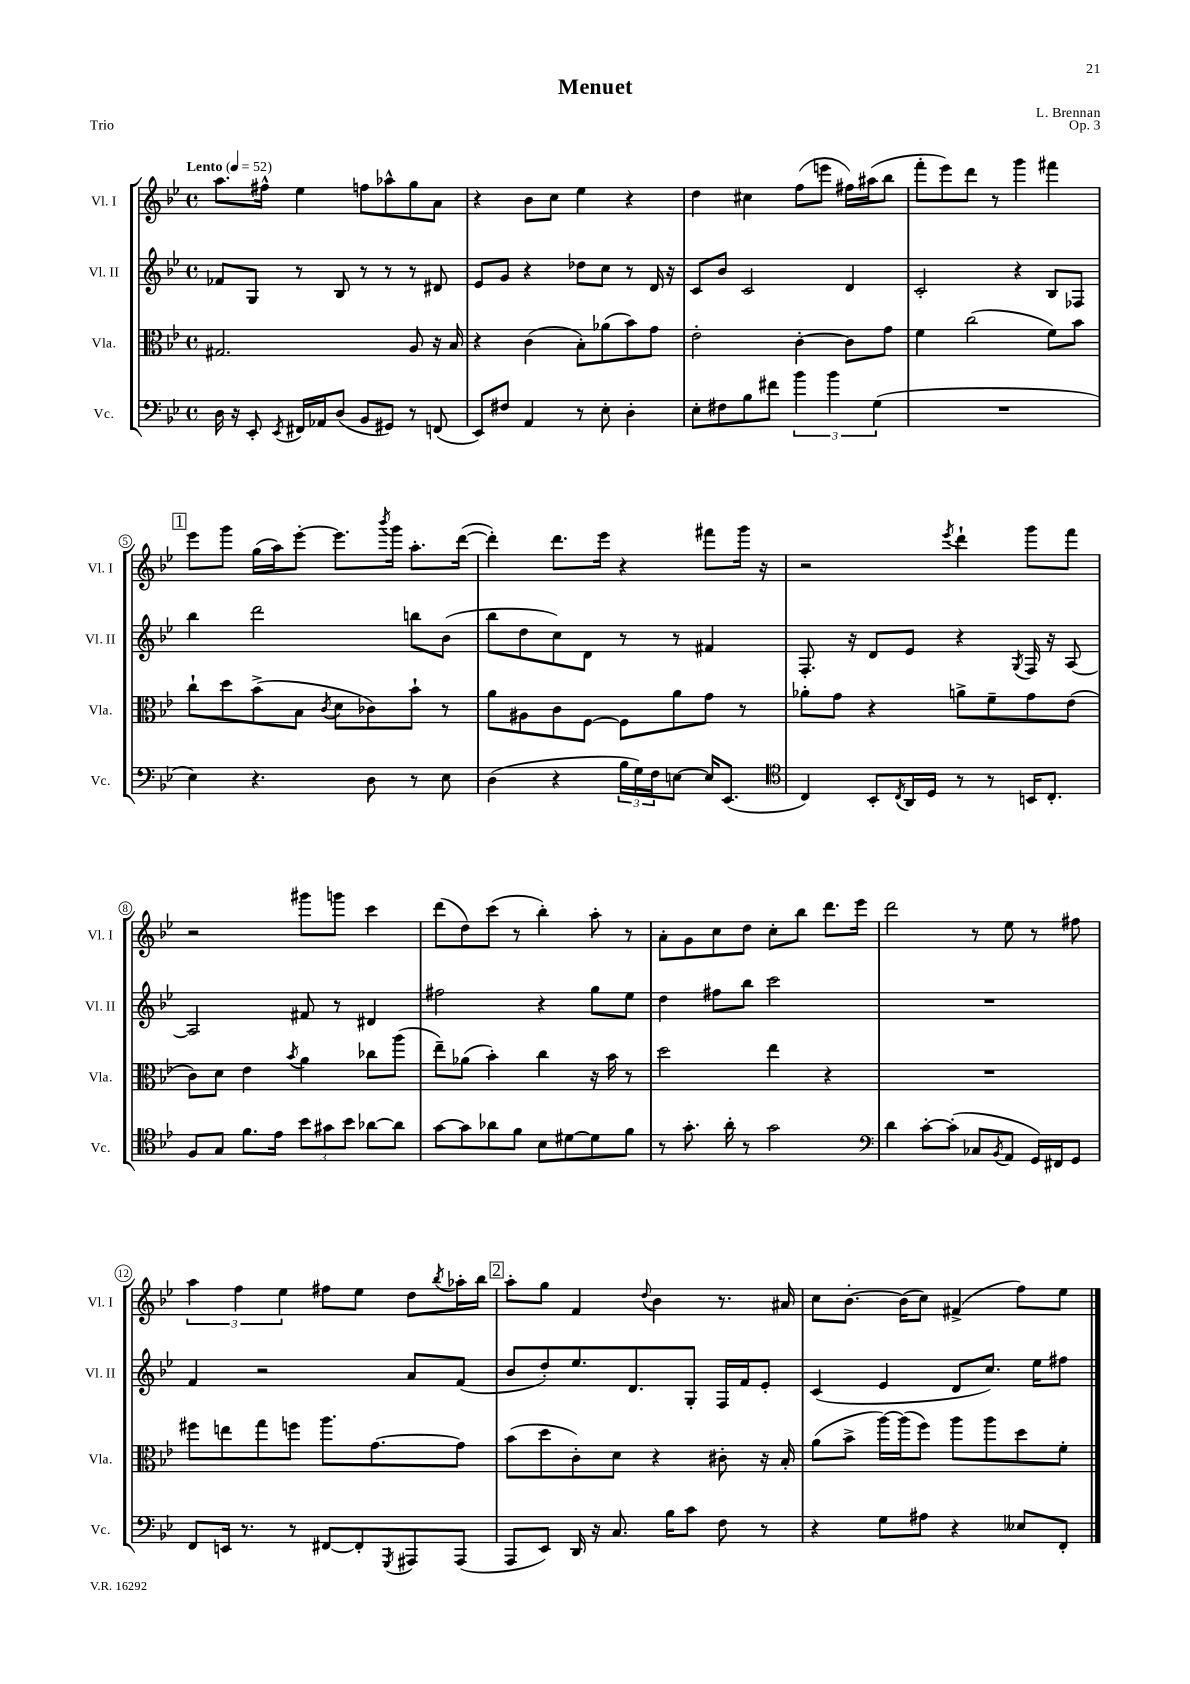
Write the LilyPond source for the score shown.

\header { title = "Menuet" composer = "L. Brennan" opus = "Op. 3" piece = "Trio" }
<<
\new StaffGroup <<
\new Staff = "s0" \with { instrumentName = "Vl. I" shortInstrumentName = "Vl. I" } {
    \clef treble \key bes \major \defaultTimeSignature \time 4/4 \tempo "Lento" 4 = 52
    a''8. fis''16-^ ees''4 f''8 aes''8-^ g''8 a'8 |
    r4 bes'8 c''8 ees''4 r4 |
    d''4 cis''4 f''8( e'''8 fis''16) ais''16( bes''8 |
    f'''8-. ees'''8) d'''8 r8 g'''4 fis'''4 |
    \mark \markup { \box "1" } ees'''8 g'''8 g''16( a''16) ees'''8~-. ees'''8. \acciaccatura { bes'''8 } g'''16 a''8.-. d'''16~( |
    d'''4-.) d'''8. ees'''16 r4 fis'''8 g'''16 r16 |
    r2 \acciaccatura { ees'''8 } d'''4-! g'''8 f'''8 |
    r2 gis'''8 g'''8 c'''4 |
    d'''8( d''8) c'''8( r8 bes''4-.) a''8-. r8 |
    a'8-. g'8 c''8 d''8 c''8-. bes''8 d'''8. ees'''16 |
    d'''2 r8 ees''8 r8 fis''8 |
    \tuplet 3/2 { a''4 f''4 ees''4 } fis''8 ees''8 d''8 \acciaccatura { bes''8 } aes''16-. bes''16 |
    \mark \markup { \box "2" } a''8-. g''8 f'4 \appoggiatura { d''8 } bes'4 r8. ais'16 |
    c''8 bes'8.~-. bes'16( c''8) fis'4->( f''8) ees''8 \bar "|." |
}
\new Staff = "s1" \with { instrumentName = "Vl. II" shortInstrumentName = "Vl. II" } {
    \clef treble \key bes \major \defaultTimeSignature \time 4/4
    fes'8 g8 r8 bes8 r8 r8 r8 dis'8 |
    ees'8 g'8 r4 des''8 c''8 r8 d'16 r16 |
    c'8 bes'8 c'2 d'4 |
    c'2-. r4 bes8 fes8 |
    \mark \markup { \box "1" } bes''4 d'''2 b''8 bes'8( |
    bes''8 d''8 c''8) d'8 r8 r8 fis'4 |
    f8.-. r16 d'8 ees'8 r4 \acciaccatura { g8 } f16 r16 a8~ |
    a2 fis'8 r8 dis'4 |
    fis''2 r4 g''8 ees''8 |
    d''4 fis''8 bes''8 c'''2 |
    R1 |
    f'4 r2 a'8 f'8( |
    \mark \markup { \box "2" } bes'8 d''8-.) ees''8. d'8. g8-. f16 f'16 ees'8-. |
    c'4( ees'4 d'8 c''8.) ees''16 fis''8 \bar "|." |
}
\new Staff = "s2" \with { instrumentName = "Vla." shortInstrumentName = "Vla." } {
    \clef alto \key bes \major \defaultTimeSignature \time 4/4
    gis2. a8 r16 bes16 |
    r4 c'4( bes8-.) aes'8( bes'8) g'8 |
    ees'2-. c'4~-. c'8 g'8 |
    f'4 c''2( f'8) bes'8 |
    \mark \markup { \box "1" } c''8-! d''8 bes'8->( bes8 \acciaccatura { c'8 } d'8 ces'8) bes'8-! r8 |
    a'8 ais8 c'8 f8~ f8 a'8 g'8 r8 |
    aes'8-. g'8 r4 a'8-> f'8-- g'8 ees'8( |
    c'8) d'8 ees'4 \acciaccatura { bes'8 } a'4 ces''8 a''8( |
    ees''8--) aes'8( bes'4-.) c''4 r16 bes'16 r8 |
    d''2 ees''4 r4 |
    R1 |
    fis''8 e''8 g''8 f''8 a''8. g'8.~ g'8 |
    \mark \markup { \box "2" } bes'8( d''8 c'8-.) d'8 r4 cis'8-. r16 bes16-. |
    a'8( bes'8-> a''16~) a''16( f''8) a''8 a''8 d''8 f'8-. \bar "|." |
}
\new Staff = "s3" \with { instrumentName = "Vc." shortInstrumentName = "Vc." } {
    \clef bass \key bes \major \defaultTimeSignature \time 4/4
    d16 r16 ees,8-. \acciaccatura { ees,8 } fis,16 aes,16 d8( bes,8 gis,8) r8 f,8( |
    ees,8) fis8 a,4 r8 ees8-. d4-. |
    ees8-. fis8 bes8 fis'8 \tuplet 3/2 { bes'4 bes'4 g4( } |
    R1 |
    \mark \markup { \box "1" } ees4) r4. d8 r8 ees8 |
    d4( r4 \tuplet 3/2 { bes16 g16) f16 } e8~ e16 ees,8.( |
    \clef tenor c4) bes,8-. \acciaccatura { c8 } a,16 d16 r8 r8 b,16 c8.-. |
    f8 g8 f'8. ees'16 \tuplet 3/2 { bes'8 gis'8 bes'8 } aes'8~ aes'8 |
    g'8~ g'8 aes'8 f'8 bes8 dis'8~ dis'8 f'8 |
    r8 g'8.-. a'16-. r8 g'2 |
    \clef bass d'4 c'8~-. c'8-.( ces8 \acciaccatura { bes,8 } a,8 g,16) fis,16 g,8 |
    f,8 e,16 r8. r8 fis,8~ fis,8-. \acciaccatura { g,,8 } ais,,8 ais,,8( |
    \mark \markup { \box "2" } a,,8 ees,8) d,16 r16 c8. bes16 c'8 f8 r8 |
    r4 g8 ais8 r4 eeses8 f,8-. \bar "|." |
}
>>
>>
\layout { \context { \Score \override BarNumber.stencil = #(make-stencil-circler 0.1 0.3 ly:text-interface::print) } }
